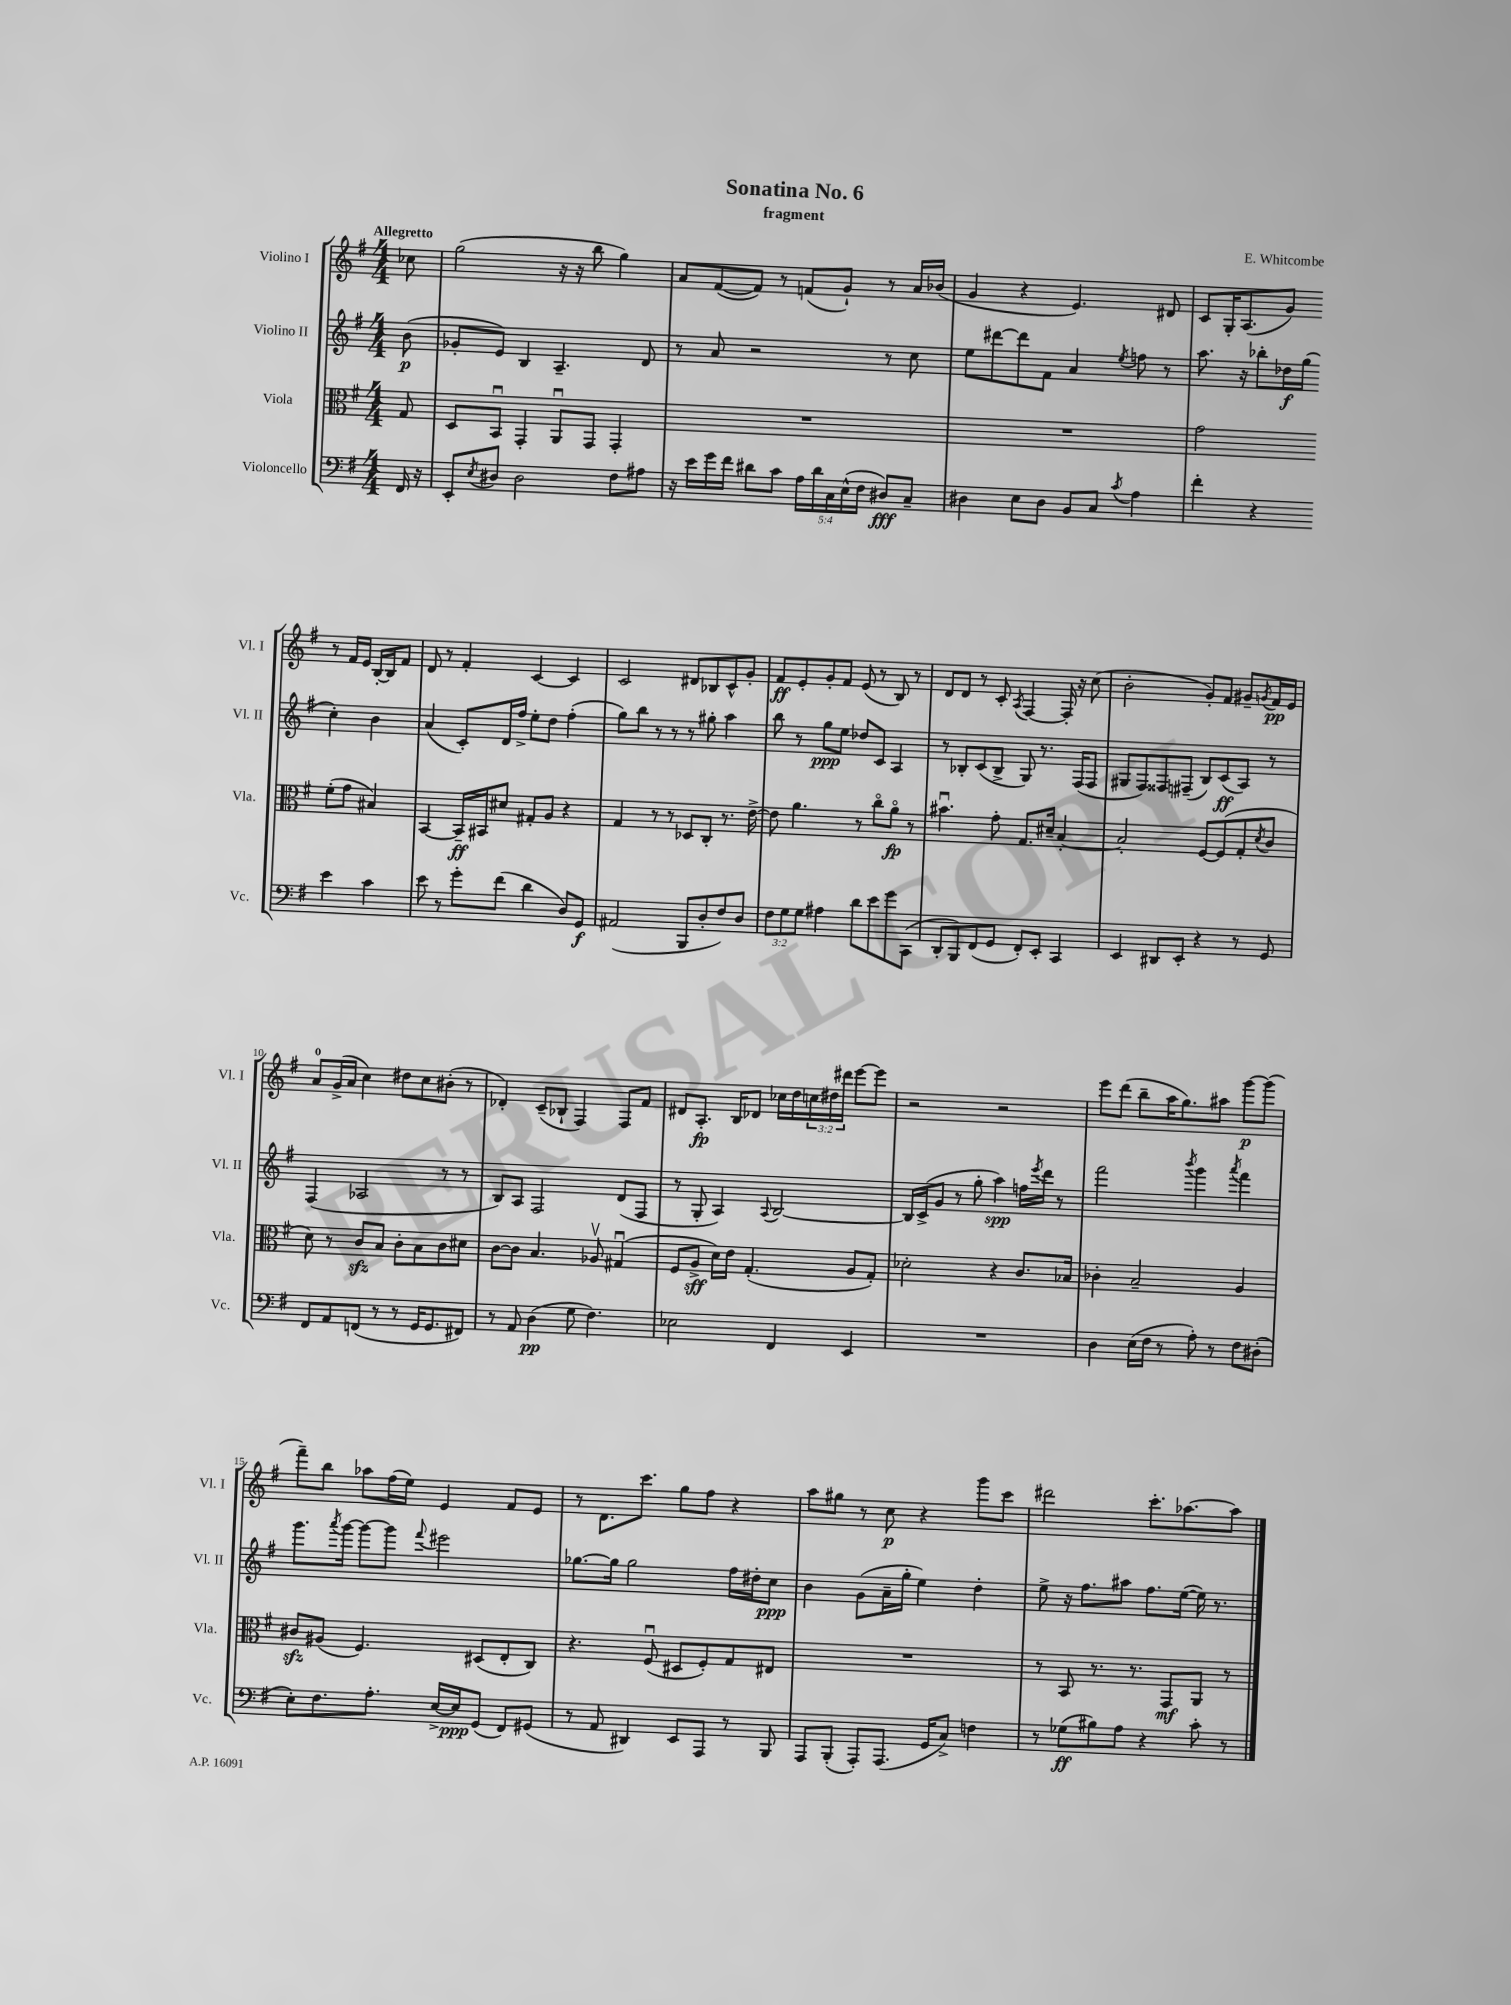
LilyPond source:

\header { title = "Sonatina No. 6" composer = "E. Whitcombe" subtitle = "fragment" }
<<
\new StaffGroup <<
\new Staff = "s0" \with { instrumentName = "Violino I" shortInstrumentName = "Vl. I" } {
    \clef treble \key g \major \numericTimeSignature \time 4/4 \override Staff.TupletNumber.text = #tuplet-number::calc-fraction-text \partial 8 \tempo "Allegretto"
    ces''8 |
    g''2( r16 r16 b''8 g''4) |
    a'8 fis'8~( fis'8) r8 f'8( g'8-!) r8 a'16 bes'16( |
    g'4 r4 e'4.) dis'8 |
    c'8 g16-. a8.( g'8) r8 fis'16 e'16 b16~-. b16 fis'8 |
    d'8 r8 fis'4-. c'4~ c'4 |
    c'2 dis'8 bes8 c'8-^ g'8-. |
    fis'8\ff e'8-. g'8-. fis'8 e'8( r8 b8) r8 |
    d'8 d'8 r8 c'8-. \acciaccatura { a8 } fis4~ fis16-. r16 c''8( |
    b'2-. g'8-.) fis'8 gis'8-- \acciaccatura { g'8 } fis'16\pp e'16 |
    a'8-0 g'16->( a'16 c''4) dis''8 c''8 bis'8-.( r8 |
    des'4-.) c'8--( bes8-! fis4) fis8 fis'8 |
    dis'8 a8.-.\fp b16 des'8 ces''16 d''16 \tuplet 3/2 { c''16 dis''16 dis'''16 } e'''8~ e'''8 |
    r2 r2 |
    e'''8 d'''8( b''8-- a''16 g''8.) ais''8 g'''8~\p g'''8( |
    fis'''8--) b''8 aes''8 fis''16( e''16) e'4 fis'8 e'8 |
    r8 d'8. c'''8. g''8 fis''8 r4 |
    a''8 gis''8 r8 c''8\p r4 g'''8 c'''8 |
    dis'''2 c'''8.-. aes''8.~ aes''8 \bar "|." |
}
\new Staff = "s1" \with { instrumentName = "Violino II" shortInstrumentName = "Vl. II" } {
    \clef treble \key g \major \numericTimeSignature \time 4/4 \partial 8
    b'8\p( |
    ges'8-. e'8) b4 a4.-- d'8 |
    r8 a'8 r2 r8 c''8 |
    e''8 dis'''8~ dis'''8 fis'8 a'4 \acciaccatura { e''8 } f''8 r8 |
    a''8. r16 bes''8-. des''16\f g''16( c''4-.) b'4 |
    a'4( c'8-.) d'16 fis''16-> e''8-. d''8 fis''4-.( |
    g''8) b''8 r8 r8 r8 gis''8-. a''4 |
    b''8 r8 g''8\ppp e''8 des''8 c'8 a4 |
    r8 bes8-. c'8( bes8-> g8) r8. fis16( fis8 |
    gis8 fis8) fisis8 fis8--( b8) c'8\ff( a8) r8 |
    fis4( aes2 r8 r8 |
    b8) a8 fis2 d'8( fis8 |
    r8 g8-. a4) \appoggiatura { a8 } b2~ |
    b16 c'16->( g'8 r8 g''8-. a''4\spp) f''16 \acciaccatura { e'''8 } d'''16 r8 |
    fis'''2 \acciaccatura { b'''8 } g'''4 \acciaccatura { a'''8 } fis'''4 |
    g'''8. \acciaccatura { a'''8 } g'''16~ g'''8~ g'''8 \appoggiatura { fis'''8 } eis'''2 |
    ges''8.~ ges''16 ges''2 fis''16 dis''16-. c''8\ppp |
    b'4 g'8( a'16-- g''16-. e''4) d''4-. |
    e''8-> r16 fis''8. ais''8 fis''8. e''16~( e''16) r8. \bar "|." |
}
\new Staff = "s2" \with { instrumentName = "Viola" shortInstrumentName = "Vla." } {
    \clef alto \key g \major \numericTimeSignature \time 4/4 \partial 8
    g8 |
    d8 b,8\downbow g,4-. a,8\downbow g,8 g,4-. |
    R1 |
    R1 |
    g'2 fis'8-.( g'8 bis4) |
    b,4~ b,16--\ff bis,16 dis'8 gis8-. a8 r4 |
    g4 r8 r8 des8 c8-. r8. e'16~-> |
    e'8 a'4. r8 c''8\flageolet a'8\flageolet\fp r8 |
    bis'4.\downbow g'8-. g8. dis'16-- b4~-. |
    b2-. fis8~ fis8( g8-. \acciaccatura { d'8 } c'8 |
    d'8) r8 c'8\sfz b8 c'8-. b8 c'8 dis'8 |
    c'8~ c'8 b4. aes8\upbow gis4\downbow( |
    fis8 a8->\sff d'16) e'16 g4.-.( a8 g8-.) |
    des'2-. r4 c'8. bes16 |
    ces'4-. b2-- a4 |
    cis'8\sfz ais8( fis4.) dis8( e8-. c8) |
    r4. fis8\downbow( dis8 fis8-.) g8 eis8 |
    R1 |
    r8 b,8 r8. r8. g,8\mf a,8 r8 \bar "|." |
}
\new Staff = "s3" \with { instrumentName = "Violoncello" shortInstrumentName = "Vc." } {
    \clef bass \key g \major \numericTimeSignature \time 4/4 \override Staff.TupletNumber.text = #tuplet-number::calc-fraction-text \partial 8
    fis,16 r16 |
    e,8-. \acciaccatura { e8 } dis8 dis2 fis8 ais8 |
    r16 e'16 g'16 fis'16 dis'8 c'8 \tuplet 5/4 { a16 dis'16 c16 e16-^( fis16 } dis8\fff) c8-- |
    dis4 e8 dis8 b,8 c8 \acciaccatura { c'8 } a4 |
    fis'4-. r4 e'4 c'4 |
    e'8 r8 g'8-. fis'8( d'4 d8) g,8\f |
    ais,2( b,,8 d8-. fis8) d8 |
    \tuplet 3/2 { fis8 g8 g8 } ais4 d'8 e'8 g'8 c,8( |
    d,8-. b,,8) fis,8( g,8 fis,8-.) e,8-. c,4 |
    e,4 dis,8 e,8-. r4 r8 g,8 |
    fis,8 a,8 f,8( r8 r8 g,16 g,8. fis,8) |
    r8 a,8 d4\pp( g8 fis4.) |
    ees2 fis,4 e,4 |
    R1 |
    d4 e16( fis16 r8 a8-.) r8 fis8 dis8-.( |
    e8-.) fis8. a8.-. e16~-> e16\ppp g,8( fis,8) gis,8( |
    r8 a,8 dis,4) e,8 a,,8 r8 b,,8 |
    a,,8 b,,8-.( a,,8-.) a,,8.( g,16 c8->) f4 |
    r8 ges8\ff( bis8) a8 r4 c'8-. r8 \bar "|." |
}
>>
>>
